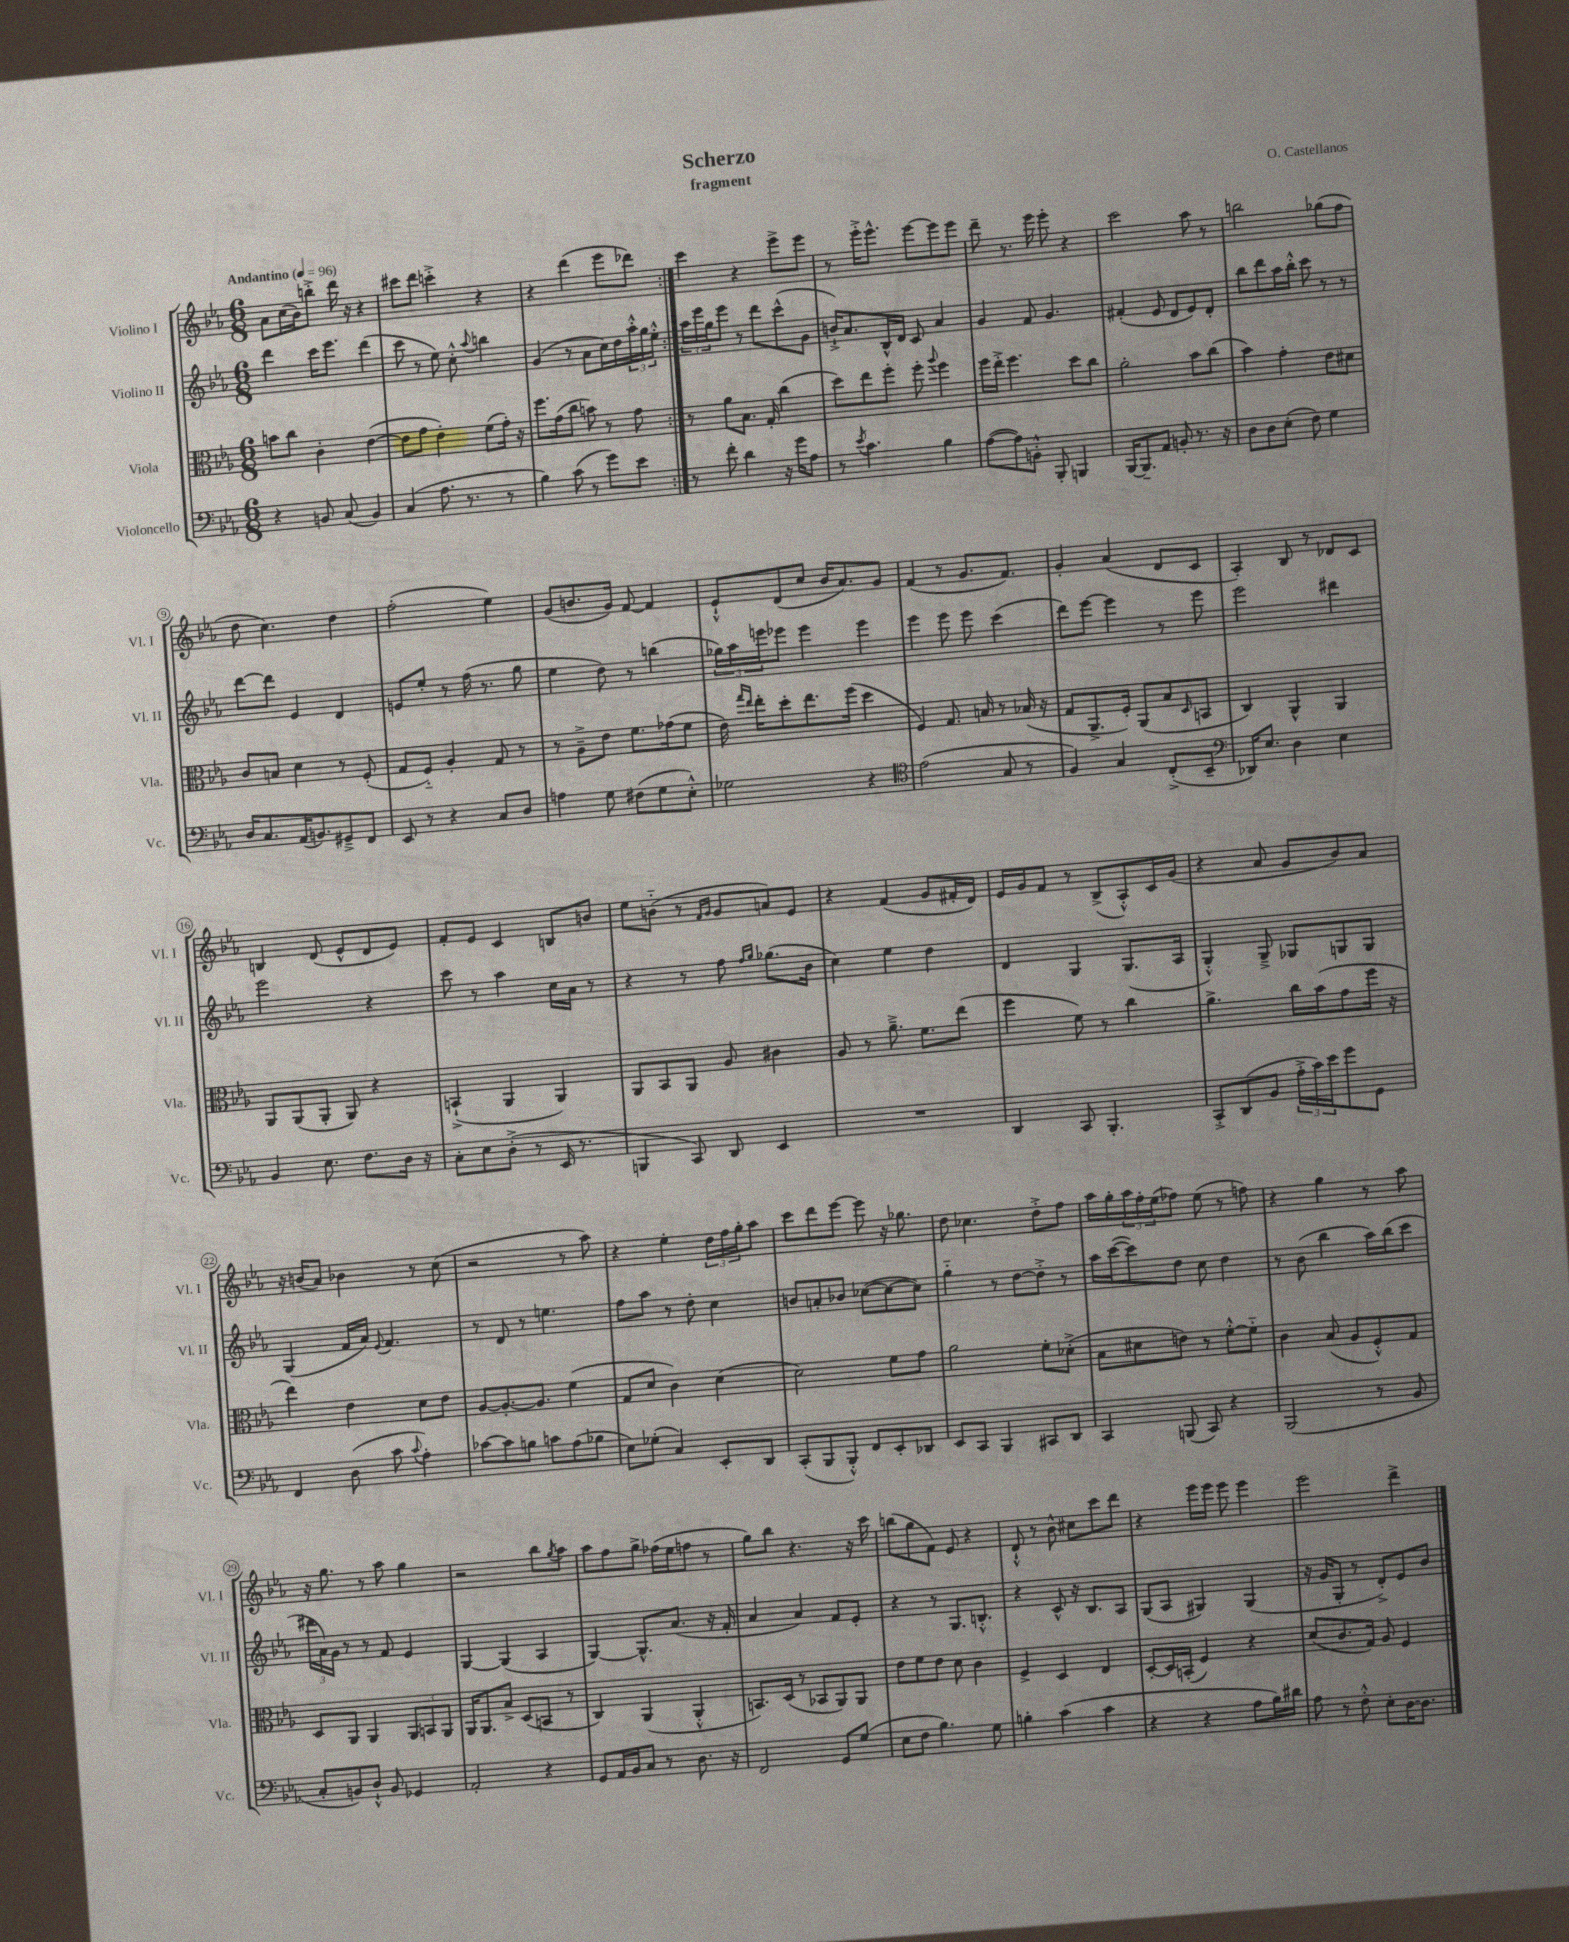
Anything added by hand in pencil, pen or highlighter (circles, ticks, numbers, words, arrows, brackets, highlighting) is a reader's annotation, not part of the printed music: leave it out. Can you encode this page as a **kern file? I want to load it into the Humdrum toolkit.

**kern	**kern	**kern	**kern
*staff4	*staff3	*staff2	*staff1
*clefF4	*clefC3	*clefG2	*clefG2
*k[b-e-a-]	*k[b-e-a-]	*k[b-e-a-]	*k[b-e-a-]
*M6/8	*M6/8	*M6/8	*M6/8
*MM96	*MM96	*MM96	*MM96
4r	8b\L	4ddd\	8a-\L
.	8cc\J	.	(16cc\L
.	.	.	16b-\J)
8BB/	4c'\	16ccc\LK	8bb'^\J
.	.	8.eee-\J	.
(8C/	.	.	16ddd\
.	.	.	16r
4BB/)	([4e-\	(4ddd\	4r
=	=	=	=
(4C/	8e-\]L	8ccc\	8ccc#\L
.	8g\J	8r	8ddd\J
8.A-\	4e-'\)	8ee-\)	4ccc'^\
.	.	8cc'^^\	.
8.r	.	.	.
.	.	8qqaa-/	.
.	(8f\L	4bb\	4r
8r	16g'\Jk)	.	.
.	16r	.	.
=	=	=	=
4B-\)	8.ff\L	(4g/	4r
.	(16g\k	.	.
(8c\	8cc\J	8r	(4ddd\
8r	8b\)	8a-\L	.
8g\L)	8r	16cc\L)	8eee-\L
.	.	16dd\	.
8e-\J	8g\	24aa-'^^\	8ddd-\J)
.	.	24gg\	.
.	.	24ee-'^^\JJ	.
=:|!	=:|!	=:|!	=:|!
8r	8r	24aa-\LL	4ccc\
.	.	24eee-\	.
.	.	24gg\J	.
8f'\	8a-\L	8eee-\J	.
4d\	8.B-\J	8r	4r
.	.	8ddd\L	.
.	16G'/	.	.
16r	(4cc\	(8ccc^^\	8eee-^\L
16g\LK	.	.	.
8A-\J	.	8g\J	8eee-\J
=	=	=	=
8r	8dd\L)	16b`^/LK)	8r
.	.	8.a-/	.
8qe-/	.	.	.
4.c\	8ee-\	.	16eee-'^\LK
.	.	.	8.eee-^^\J
.	8ff'\J	16B-^^/L	.
.	.	16d/JJ	.
.	8ff'\	8c/	[8eee-\L
.	8qqaa-/	.	.
4B-\	4ff\	4a-/	8eee-\]
.	.	.	8eee-\J
=	=	=	=
([8A-\L	16ff\LL	4g/	8ddd~\
.	16ee-'^\JJ	.	.
8A-\])	4.ff\	.	8.r
8BB'^^\J	.	8f/	.
.	.	.	16eee-\
8BBB-'/	.	4.g/	8eee-'\
4BBB/	8dd\L	.	4r
.	8cc\J	.	.
=	=	=	=
[16BBB-/LK	2a-'\	(4f#'/	2ccc\
8.BBB-~/]	.	.	.
8AA-/J	.	8e-/	.
8BB'/	.	8d/L	.
8.r	8b-\L	8e-/)	8aa-\
.	(8cc\J	8d'/J	8r
16r	.	.	.
=	=	=	=
8D\L	4b-\)	8bb-\L	2bb\
8D\	.	8ddd\	.
(8E-'\J	4g'\	16aa-\L	.
.	.	16bb-'^^\JJ	.
8F\)	.	8ccc\	.
4G\	8e-\L	8r	(8gg-\L
.	8d#\J	8r	8ff\J
=	=	=	=
16D/LK	8c/L	[8ddd\L	8dd\
8.C/	.	.	.
.	8B/J	8ddd\]J	4.cc\)
(16AA-/K	4d\	4e-/	.
8.BB/)	.	.	.
8GG#~^/	8r	4d/	4dd\
8FF/J	(8F'/	.	.
=	=	=	=
8EE-/	8G/L	8e/L	(2ff'\
8r	8F'~/J)	8ee-'/J	.
4r	4A-'/	8r	.
.	.	(16ff\	.
.	.	8.r	.
8C/L	8G/	.	4ee-\)
8D/J	8r	8gg\	.
=	=	=	=
4A\	8r	4ee-\	(8g/L
.	8A-~^\L	.	8.b/
8G\	8e-\J	8dd\)	.
.	.	.	16g/Jk)
(8F#\L	8.f\L	8r	[8f/
8G\	.	(4bb\	4f/]
.	(16g-\k	.	.
8E-'^^\J)	8f\J	.	.
=	=	=	=
2G-\	16e-\)	24gg-\LL)	8e-`^^/L
.	.	24aa-\	.
.	16qqgg/LL	.	.
.	16qqee-/JJ	.	.
.	16ee-'\LK	.	.
.	.	24eee\J	.
.	8dd'\	8eee-\J	(8d/
.	8.ee-\	4eee-\	8cc/J
.	.	.	16b-/LK
.	(16ff\Jk	.	8.a-/)
4r	4dd\	4eee-\	.
.	.	.	8g/J
=	=	=	=
*clefC4	*	*	*
(2e-\	4F/)	4eee-\	(4f/
.	8.G/	8eee-\	8r
.	.	8eee-\	8.g/L
.	16B/	.	.
8G/	8r	(4ccc\	.
.	.	.	8.f/J)
8r	(16B-/	.	.
.	16r	.	.
=	=	=	=
4F/)	8G/L	8ddd\L)	4g'/
.	8.AA-^/	[8eee-\J	.
4G/	.	4eee-\]	(4a-/
.	16F'/Jk)	.	.
.	(8AA-/L	.	.
(8C'^/L	8B-/	8r	8d/L
.	16qqD/	.	.
8BB-~/J	8BB/J	8eee-\	8c/J
=	=	=	=
*clefF4	*	*	*
16DD-/LK)	4C/)	2eee-\	4A-'/)
8.E-/J	.	.	.
4D\	4AA-^^/	.	8B-/
.	.	.	8r
4E-\	4AA-/	4ddd#\	8d-/L
.	.	.	8c/J
=	=	=	=
4BB-/	8AA-/L	2eee-\	4B/
.	(8AA-/	.	.
8.E-\	8AA-'/J	.	(8d/
.	8AA-/)	.	8e-^^/L
8.F\L	.	.	.
.	4r	4r	8d/
16D\Jk	.	.	8e-/J)
16r	.	.	.
=	=	=	=
8C'\L	(4BB`^/	8ccc\	8f'/L
8E-\	.	8r	8e-/J
(8D'^\J	4AA-/	4aa-\	4c/
8r	.	.	.
16EE-/	4AA-/)	16cc\LL	8B/L
8.r	.	16a-\JJ	.
.	.	8r	8b/J
=	=	=	=
4BBB/	8AA-/L	4r	8ee-\L
.	8BB-/	.	(8b'~\J
8CC/)	8AA-/J	8r	8r
.	.	.	16qqf/LL
.	.	.	16qqg/JJ
8DD/	8A-/	8ff\	8g/L
.	.	16qqff/LL	.
.	.	16qqgg/JJ	.
4EE-/	4c#\	(8.gg-\L	8a/)
.	.	.	8e-/J
.	.	16b-\Jk	.
=	=	=	=
2.r	8A-/	4cc\)	4r
.	8r	.	.
.	8.a-~^\	4ee-\	(4f/
.	8.f\L	.	.
.	.	4dd\	8g/L
.	(8ee-\J	.	16f#'/L
.	.	.	16d/JJ)
=	=	=	=
4DD/	4ff\	4d/	16e-/LL
.	.	.	16g/J
.	.	.	8f/J
8CC/	8f\)	4G/	8r
4.BBB-'/	8r	.	(8B-^/L
.	4cc\	(8.G/L	8A-'^^/)
.	.	.	16c/L
.	.	16A-/Jk	(16g/JJ
=	=	=	=
8CC'^/L	4.a-^\	4G'^^/)	4r
(8DD/	.	.	.
8BB-/J	.	8G~^/	8a-/
24A-'^\LL	16cc\LL	8G-/L	8g/L
24c\)	.	.	.
.	(16b-\J	.	.
24e-\J	.	.	.
8g\	8g\	8G/	8b-/)
8GG\J	16ff\Jk	8G/J	8a-/J
.	16r	.	.
=	=	=	=
4FF/	4ee-\)	(4G/	16r
.	.	.	(16b/LK
.	.	.	8a-/J)
(8D\	4e-\	16f/LL	4b-\
.	.	16a-/JJ)	.
.	.	8qqe-/	.
8c\	.	4.f/	.
8qqc/	.	.	.
4A-'\)	8d\L	.	8r
.	8e-\J	.	(8cc\
=	=	=	=
[8c-\L	[8A-/L	8r	2r
8c-\]	8.A-'/_	8d/	.
8B\J	.	8r	.
.	8.A-/]J	.	.
8c\L	.	4.ee\	.
(8A-\	(4f\	.	8r
8B-\J	.	.	8aa-\)
=	=	=	=
8E-\L)	8G/L	8ff\L	4r
(8G-'\J	8d/J	8aa-\J	.
4C/)	4c\)	8r	4ee-'\
.	.	8dd'\	.
8EE-'/L	(4d\	4cc\	24dd\LL
.	.	.	24ff\
.	.	.	24gg'\J
8DD/J	.	.	8aa-\J
=	=	=	=
(8CC'/L	2d\)	8b/L	8ccc\L
8BBB-/	.	8a'/	8ddd\
8BBB-'^^/J)	.	8b-/J	[8eee-\J
8FF/L	.	([8cc-\L	8eee-\]
8EE-'/	8f\L	8cc-\_	16r
.	.	.	8.gg-\
8DD-/J	8g\J	8cc-\]J)	.
=	=	=	=
8EE-/L	2a-\	4gg'~\	8dd\
8CC/J	.	.	4.cc-\
4BBB-/	.	8r	.
.	.	[8dd\L	.
8CC#/L	8f'\L	8dd'^\]J	8dd'^\L
8DD/J	(8d-'^\J	8r	8ff\J
=	=	=	=
4CC/	8B-\L	16aa-\LL	16aa-\LL
.	.	([16ccc\J	16gg'\
.	8d#\	8ccc\])	24aa-\
.	.	.	24ff'\
.	.	.	(24ee-\J
(8BBB/	8e\J)	8dd\J	8ff-\J)
8CC/)	8r	8cc\	(8ee-\
4r	[8f'^^\L	4dd\	8r
.	8f'~\]J	.	8ff\)
=	=	=	=
(2BBB-/	4c\	8r	4r
.	.	(8b-\	.
.	(8B-/	4bb-\	4gg\
.	8A-/L	.	.
8r	8F'^^/)	16aa-\LL)	8r
.	.	(16bb-\J	.
8BB-/	8G/J	8ccc\J	8aa-\
=	=	=	=
8C'/L	8D/L	24ddd#\LL	16r
.	.	24a-\)	.
.	.	.	8.gg\
.	.	24g\JJ	.
8BB/)	8AA-/J	8r	.
8D`^^/J	4AA-/	8r	8r
8BB/	.	8f/	8aa-\
4GG-/	12AA-/L	4e-/	4gg\
.	12BB/	.	.
.	12AA-/J	.	.
=	=	=	=
2AA-'/	16AA-/LK	[4G/	2r
.	8.AA-/	.	.
.	8B-^/J	(4G/]	.
.	(8D/L	.	.
4r	8BB/J	4A-/	8bb-\L
.	.	.	8qgg/
.	8r	.	8aa-\J
=	=	=	=
8GG/L	4C/)	[4G/)	8aa-\L
16AA-/L	.	.	8ff\
16BB-/J	.	.	.
8C/J	(4AA-/	8.G^^/]L	8gg^\J
8r	.	.	(16ff-\LL
.	.	(8.a-/J	16ee-\J
8.D\	4AA-'^^/	.	8ff\J
.	.	16r	8r
16r	.	16f'/	.
=	=	=	=
2FF/	8.BB/L)	4a-/	8gg\L)
.	.	.	8bb-\J
.	(16D/Jk	.	.
.	8r	4a-/)	4.r
.	8BB-/L	.	.
8GG/L	8AA-/)	8f/L	.
(8G/J	8AA-/J	8e-'/J	16r
.	.	.	16ccc\
=	=	=	=
8E-\L	8e-\L	4r	(8bb\L
8F\J	8f\	.	8gg\
4.B-\)	8e-\J	8r	8f\J)
.	8d\	8.G/L	8e-/
.	4c\	.	4r
.	.	8.B'^^/J	.
8G\	.	.	.
=	=	=	=
4B'\	4F^/	4r	8d`^^/
.	.	.	8r
(4c\	4D/	8c^^/	8b-^^\
.	.	16r	8cc#\L
.	.	8.B-/L	.
4c\	4E-/	.	8ccc\
.	.	8A-/J	8ddd\J
=	=	=	=
4r	[8D'/L	(8G/L	4r
.	16D/]L	8A-/J	.
.	(16BB'/JJ	.	.
4r	4F/)	4G#/)	16eee-\LL
.	.	.	16eee-\JJ
.	.	.	8eee-\
8A-\L	4r	(4G#/	4eee-\
16B-\L)	.	.	.
16d#\JJ	.	.	.
=	=	=	=
8A-\	(8d/L	16r	2eee-\
.	.	16g/LK	.
8r	8.c/	8G'/J	.
8F'^^\	.	8r	.
.	16G/Jk)	.	.
8E-'\L	8A-/	8d'^/L)	.
[16D\K	4F/	8e-/	4ddd^\
8.D\]J	.	.	.
.	.	8b-/J	.
==	==	==	==
*-	*-	*-	*-
